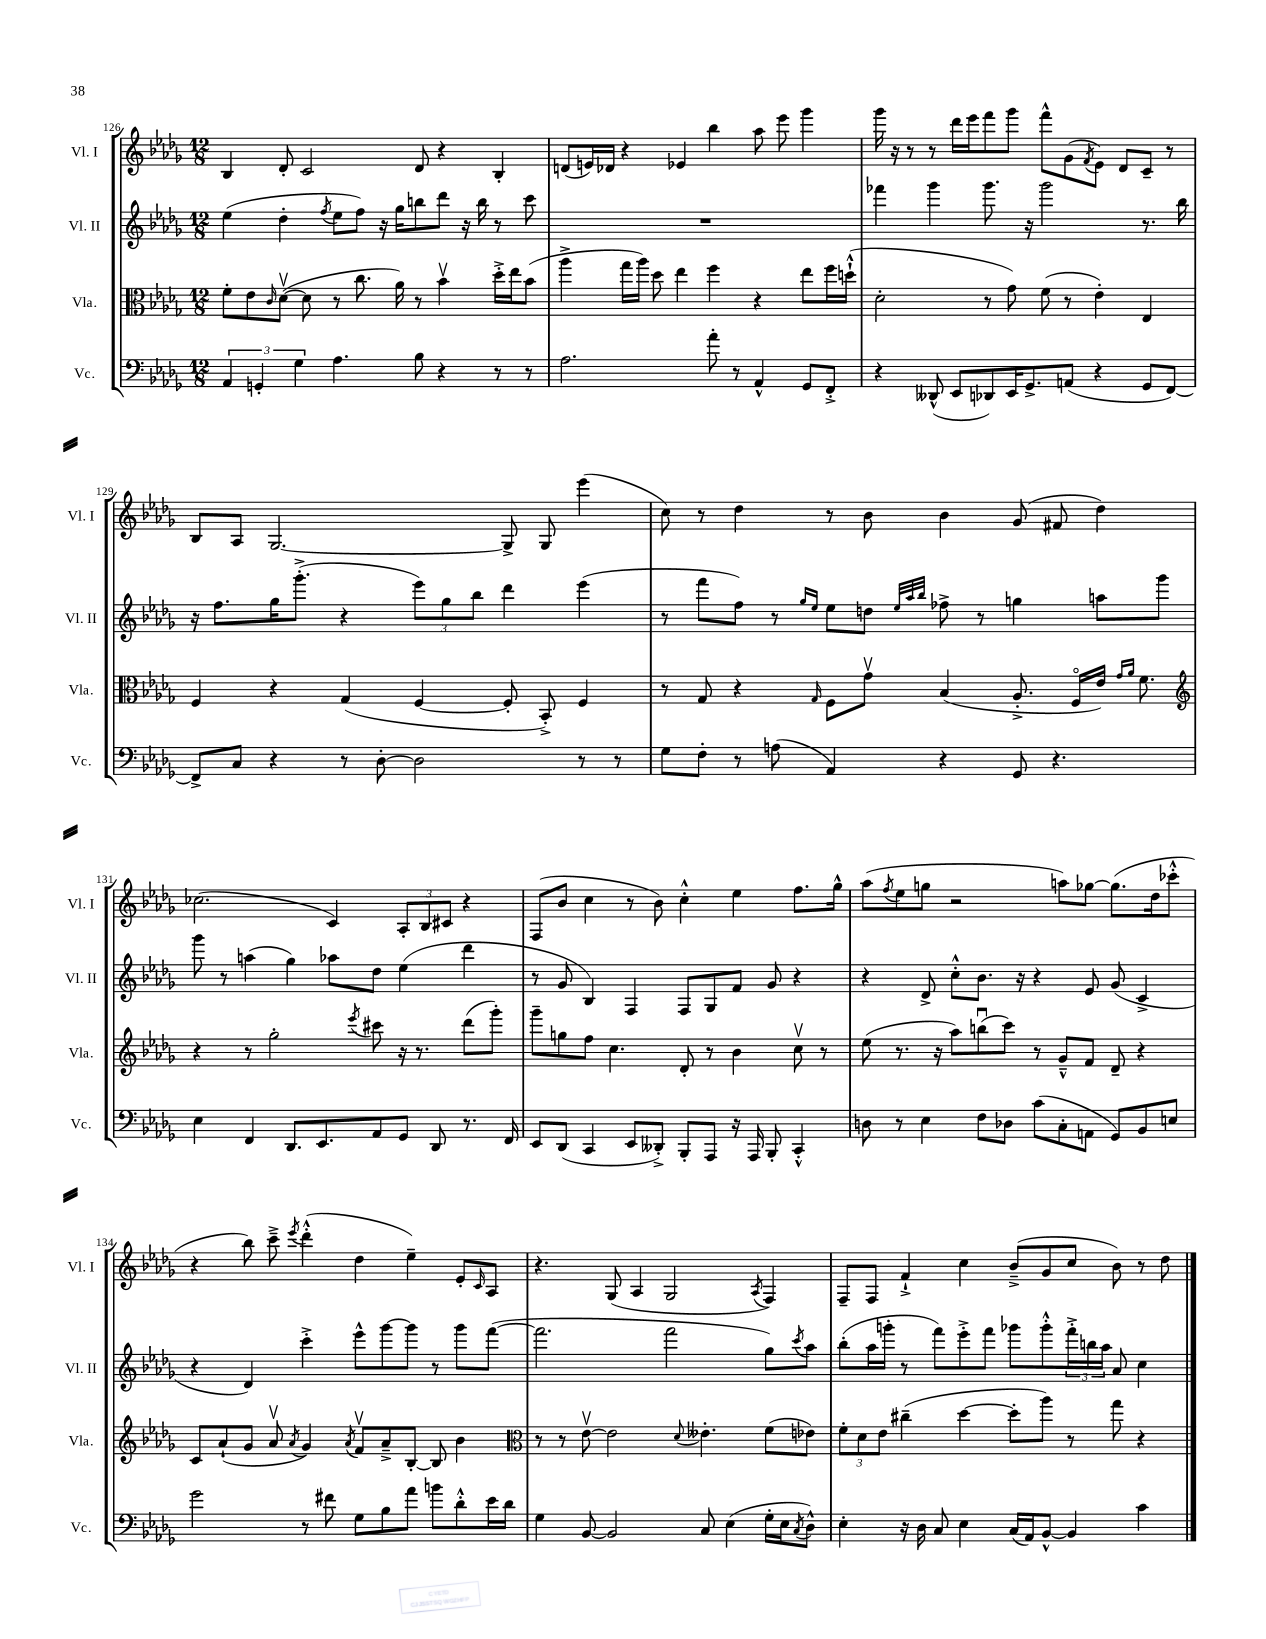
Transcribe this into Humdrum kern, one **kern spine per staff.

**kern	**kern	**kern	**kern
*part4	*part3	*part2	*part1
*staff4	*staff3	*staff2	*staff1
*I"Vc.	*I"Vla.	*I"Vl. II	*I"Vl. I
*I'Vc.	*I'Vla.	*I'Vl. II	*I'Vl. I
*clefF4	*clefC3	*clefG2	*clefG2
*k[b-e-a-d-g-]	*k[b-e-a-d-g-]	*k[b-e-a-d-g-]	*k[b-e-a-d-g-]
*M12/8	*M12/8	*M12/8	*M12/8
=126	=126	=126	=126
6AA-/	8f'\L	(4ee-\	4B-/
.	8e-\	.	.
6GGn'/	.	.	.
.	16qqc/	.	.
.	([8d-v\J	4dd-'\	8d-'/
6G-\	.	.	.
.	8d-\]	.	2c/
.	.	8qff/	.
4.A-\	8r	8ee-\L	.
.	8.cc\	8ff\J)	.
.	.	16r	.
.	16a-\)	16gg-\KL	.
8B-\	8r	8bbn\	8d-/
4r	4b-v\	8ddd-\J	4r
.	.	16r	.
.	.	16bb\	.
8r	16dd-'^\LL	8r	4B-'/
.	16ee-\J	.	.
8r	(8b-\J	8ccc\	.
=127	=127	=127	=127
2.A-\	4aa-^\	1.r	(8dn/L
.	.	.	16en/L)
.	.	.	16d-X/JJ
.	16gg-\LL	.	4r
.	16aa-\JJ)	.	.
.	8dd-\	.	.
.	4ee-\	.	4e-X/
8a-'\	4ff\	.	4bb-\
8r	.	.	.
4AA-^^/	4r	.	8aa-\
.	.	.	8eee-\
8GG-/L	8ee-\L	.	4ggg-\
8FF'^/J	16ff\L	.	.
.	(16ddn`^^\JJ	.	.
=128	=128	=128	=128
4r	2d-'\	4fff-X\	16ggg-\
.	.	.	16r
.	.	.	8r
(8DD--X^^/	.	4ggg-\	8r
8EE-/L	.	.	16ddd-\LL
.	.	.	16eee-\J
8DD-X/)	8r	8.ggg-\	8fff\
16EE-/K	8g-\)	.	8ggg-\J
8.GG-^/	.	16r	.
.	(8f\	2ggg-\	8fff^^\L
(8AAn/J	8r	.	(8g-\
.	.	.	8qf/
4r	4e-'\)	.	8e-\J)
.	.	.	8d-/L
8GG-/L	4E-/	8.r	8c~/J
[8FF/J)	.	.	8r
.	.	16bb-\	.
!!LO:LB:g=z
=129	=129	=129	=129
8FF^/L]	4F/	16r	8B-/L
.	.	8.ff\L	.
8C/J	.	.	8A-/J
4r	4r	16gg-\K	[2.G-/
.	.	(8.ggg-'^\J	.
8r	(4G-/	4r	.
[8D-'\	.	.	.
2D-\]	[4F/	12eee-\L)	.
.	.	12gg-\	.
.	.	12bb-\J	.
.	8F'/]	4ddd-\	8G-^/]
.	8BB-'^/)	.	8G-/
8r	4F/	(4eee-\	(4eee-\
8r	.	.	.
=130	=130	=130	=130
8G-\L	8r	8r	8cc\)
8F'\J	8G-/	8fff\L	8r
8r	4r	8ff\J)	4dd-\
(8An\	.	8r	.
.	.	16qqgg-/LL	.
.	16qqG-/	16qqee-/JJ	.
4AA-/)	8F\L	8ee-\L	8r
.	8g-v\J	8ddn\J	8b-\
.	.	32qqee-/LLL	.
.	.	32qqaa-/	.
.	.	32qqbb-/JJJ	.
4r	(4B-/	8ff-X^\	4b-\
.	.	8r	.
8GG-/	8.A-'^/	4ggn\	(8g-/
4.r	.	.	8f#X/
.	16F/LL	.	.
.	16e-/JJ)	8aan\L	4dd-\)
.	16qqg-/LL	.	.
.	16qqa-/JJ	.	.
.	8.f\	.	.
.	.	8ggg-\J	.
!!LO:LB:g=z
=131	=131	=131	=131
*	*clefG2	*	*
4E-\	4r	8ggg-\	(2.cc-X\
.	.	8r	.
4FF/	8r	(4aan\	.
.	2gg-'\	.	.
8.DD-/L	.	4gg-\)	.
8.EE-/	.	.	.
.	.	8aa-X\L	4c/)
.	8qeee-/	.	.
8AA-/	8ccc#X\	8dd-\J	.
8GG-/J	16r	(4ee-\	12A-'/L
.	8.r	.	.
.	.	.	12B-/
8DD-/	.	.	.
.	.	.	12c#X/J
8.r	(8ddd-\L	4ddd-\	4r
.	8ggg-'\J)	.	.
16FF/	.	.	.
=132	=132	=132	=132
8EE-/L	8ggg-~\L	8r	(8F/L
(8DD-/J	8ggn\	8g-/	8b-/J
4CC/	8ff\J	4B-/)	4cc\
.	4.cc\	.	.
8EE-/L	.	4F/	8r
8DD--X'^/J)	.	.	8b-\)
8BBB-'/L	8d-'/	8F/L	4cc'^^\
8AAA-/J	8r	8G-/	.
16r	4b-\	8f/J	4ee-\
16AAA-/	.	.	.
8BBB-'/	.	8g-/	.
4CC'^^/	8ccv\	4r	8.ff\L
.	8r	.	.
.	.	.	16gg-^^\Jk
=133	=133	=133	=133
8Dn\	(8ee-\	4r	(8aa-\L
.	.	.	8qff/
8r	8.r	.	8ee-\
4E-\	.	8d-^/	8ggn\J
.	16r	.	.
.	8aa-\L)	8cc'^^\L	2r
8F\L	(8bbnu\	8.b-\J	.
8D-X\J	8ccc\J)	.	.
.	.	16r	.
(8c\L	8r	4r	.
8C'\	8g-~^^/L	.	8aan\L)
8AAn\J	8f/J	8e-/	[8gg-X\J
8GG-/L)	8d-~/	(8g-/	(8.gg-\L]
8BB-/	4r	4c^/	.
.	.	.	16dd-\k
8En/J	.	.	8ccc-X'^^\J
!!LO:LB:g=z
=134	=134	=134	=134
2g-\	8c/L	4r	4r
.	(8a-`/	.	.
.	8g-/J	4d-/)	8bb-\)
.	8a-v/	.	8ccc~^\
.	8qa-/	.	8qeee-/
8r	4g-/)	4ccc'^\	(4ddd-'^^\
8f#X\	.	.	.
.	8qa-/	.	.
8G-\L	8fv/L	8eee-^^\L	4dd-\
8B-\	8a-~^/	[8ggg-\	.
8a-\J	[8B-'/J	8ggg-\J]	4ee-~\)
8bn\L	8B-/]	8r	.
8d-'^^\	4b-\	8ggg-\L	8e-'/L
.	.	.	16qqc/
16e-\L	.	([8fff\J	8A-/J
16d-\JJ	.	.	.
=135	=135	=135	=135
*	*clefC3	*	*
4G-\	8r	2.fff\]	4.r
.	8r	.	.
[8BB-/	[8e-v\	.	.
2BB-/]	2e-\]	.	(8G-/
.	.	.	4A-/
.	.	2fff\	2G-/
.	8qqd-/	.	.
8C/	4.e--X'\	.	.
(4E-\	.	.	.
.	.	.	8qA-/
16G-'\LL	(8f\L	8gg-\L)	4F/)
16E-\J	.	.	.
8qC/	.	8qccc/	.
8D-^^\J)	8e-X\J)	8aa-\J	.
=136	=136	=136	=136
4E-'\	12f'\L	(8bb-'\L	8F~/L
.	12d-\	.	.
.	.	16aa-\L	8F/J
.	12e-\J	.	.
.	.	16gggn'\JJ	.
16r	(4cc#X~\	8r	4f`^/
16D-\	.	.	.
8C/	.	8fff\L)	.
4E-\	[4dd-\	8eee-'^\	4cc\
.	.	8fff\J	.
(16C/LL	8dd-'\L]	8ggg-X\L	(8b-~^/L
16AA-/J)	.	.	.
[8BB-^^/J	8aa-\J)	8ggg-'^^\	8g-/
4BB-/]	8r	24fff'^\L	8cc/J
.	.	24bbn\	.
.	.	24aa-\JJ	.
.	8gg-\	8a-/	8b-\)
4c\	4r	4cc\	8r
.	.	.	8dd-\
==	==	==	==
*-	*-	*-	*-
